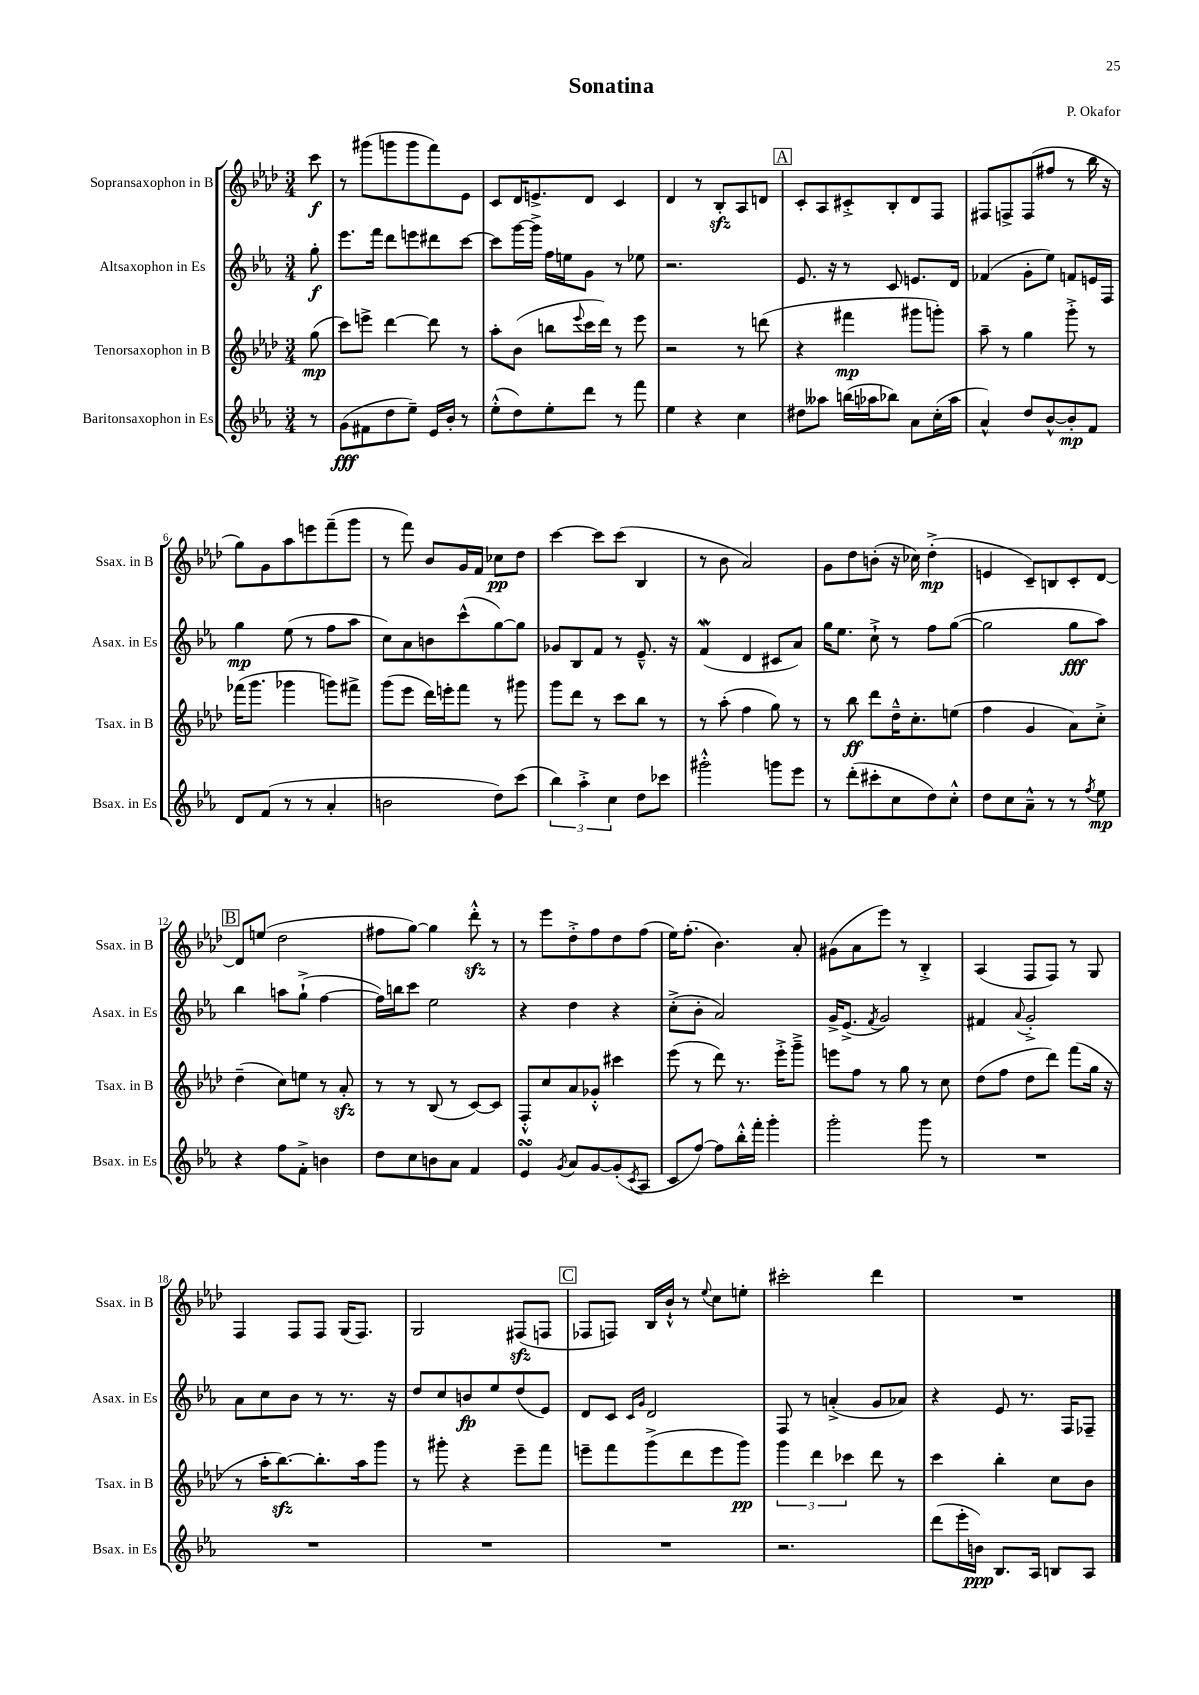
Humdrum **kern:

**kern	**dynam	**kern	**dynam	**kern	**dynam	**kern	**dynam
*part4	*part4	*part3	*part3	*part2	*part2	*part1	*part1
*staff4	*staff4	*staff3	*staff3	*staff2	*staff2	*staff1	*staff1
*I"Baritonsaxophon in Es	*	*I"Tenorsaxophon in B	*	*I"Altsaxophon in Es	*	*I"Sopransaxophon in B	*
*I'Bsax. in Es	*	*I'Tsax. in B	*	*I'Asax. in Es	*	*I'Ssax. in B	*
*clefG2	*	*clefG2	*	*clefG2	*	*clefG2	*
*k[b-e-a-]	*	*k[b-e-a-d-]	*	*k[b-e-a-]	*	*k[b-e-a-d-]	*
*M3/4	*	*M3/4	*	*M3/4	*	*M3/4	*
=	=	=	=	=	=	=	=
8r	.	(8gg\	mp	8gg'\	f	8ccc\	f
=1	=1	=1	=1	=1	=1	=1	=1
(8g\L	fff	8ccc\L)	.	8.eee-\L	.	8r	.
8f#X\	.	8eeen^\J	.	.	.	(8ggg#X\L	.
.	.	.	.	16fff\Jk	.	.	.
8dd\	.	[4ddd-\	.	8ddd\L	.	8gggn\	.
8ee-~\J)	.	.	.	8eeen\	.	8ggg\	.
16e-/LL	.	8ddd-\]	.	8ddd#X\	.	8fff\)	.
16b-'/JJ	.	.	.	.	.	.	.
8r	.	8r	.	[8ccc\J	.	8e-\J	.
=2	=2	=2	=2	=2	=2	=2	=2
(8ee-'^^\L	.	8aa-'\L	.	8ccc\L]	.	8c/L	.
8dd\)	.	(8b-\J	.	[16ggg\L	.	16d-/K	.
.	.	.	.	16ggg^\JJ]	.	8.en^/	.
8ee-'\	.	8bbn\L	.	16ff\LL	.	.	.
.	.	.	.	16een\J	.	.	.
.	.	8qqeee-/	.	.	.	.	.
8ddd\J	.	16ccc\L	.	8g\J	.	8d-/J	.
.	.	16ddd-\JJ)	.	.	.	.	.
8r	.	8r	.	8r	.	4c/	.
8fff\	.	8eee-\	.	8ee-X\	.	.	.
=3	=3	=3	=3	=3	=3	=3	=3
4ee-\	.	2r	.	2.r	.	4d-/	.
4r	.	.	.	.	.	8r	.
.	.	.	.	.	.	8B-zz'/L	.
4cc\	.	8r	.	.	.	8A-/	.
.	.	(8dddn\	.	.	.	8dn/J	.
!!LO:REH:place=s1:t=A
=4	=4	=4	=4	=4	=4	=4	=4
8dd#X\L	.	4r	.	8.e-/	.	8c'/L	.
8aa--X\J	.	.	.	.	.	8A-/	.
.	.	.	.	16r	.	.	.
(16bbn\LL	.	4fff#X\	mp	8r	.	8c#X'^/	.
16aa-X\J	.	.	.	.	.	.	.
8bb-X\J)	.	.	.	8c/	.	8B-'/	.
8a-\L	.	8ggg#X\L	.	8.en/L	.	8d-/	.
(16cc'\L	.	8gggn'\J)	.	.	.	8F/J	.
16aa-\JJ	.	.	.	16d/Jk	.	.	.
=5	=5	=5	=5	=5	=5	=5	=5
4a-^^/)	.	8aa-~\	.	(4f-X/	.	8F#X/L	.
.	.	8r	.	.	.	8Fn^/	.
8dd/L	.	4gg\	.	8g'\L	.	(8F/	.
[8b-^^/	.	.	.	8ee-\J)	.	8ff#X/J	.
8b-'/]	mp	8ggg'^\	.	8fn/L	.	8r	.
8f/J	.	8r	.	16en/L	.	16bb-\	.
.	.	.	.	16F/JJ	.	16r	.
!!LO:LB:g=z
=6	=6	=6	=6	=6	=6	=6	=6
8d/L	.	(16fff-X\KL	.	4gg\	mp	8gg\L)	.
.	.	8.ggg\J	.	.	.	.	.
(8f/J	.	.	.	.	.	8g\	.
8r	.	4ggg-X\	.	(8ee-\	.	8aa-\	.
8r	.	.	.	8r	.	8eeen\	.
4a-'/	.	8gggn\L)	.	8ff\L	.	(8fff~\	.
.	.	8fff#X^\J	.	8aa-\J	.	8ggg\J	.
=7	=7	=7	=7	=7	=7	=7	=7
2bn\	.	(8ggg\L	.	8cc\L)	.	8r	.
.	.	8eee-\J	.	8a-\	.	8fff\)	.
.	.	16ddd-\LL)	.	8bn\	.	8b-/L	.
.	.	16eeen'\J	.	.	.	.	.
.	.	8fff\J	.	(8ccc^^\	.	16g/L	.
.	.	.	.	.	.	16f/JJ	.
8dd\L)	.	8r	.	[8gg\)	.	8cc-X\L	pp
(8ccc\J	.	8ggg#X\	.	8gg\J]	.	8dd-\J	.
=8	=8	=8	=8	=8	=8	=8	=8
6bb-\)	.	8ggg\L	.	8g-X/L	.	[4ccc\	.
.	.	8ddd-\J	.	8B-/	.	.	.
6aa-'^\	.	.	.	.	.	.	.
.	.	8r	.	8f/J	.	8ccc\L]	.
6cc\	.	.	.	.	.	.	.
.	.	8ccc\L	.	8r	.	(8ccc\J	.
8dd\L	.	8bb-\J	.	8.e-~^^/	.	4B-/	.
8ccc-X\J	.	8r	.	.	.	.	.
.	.	.	.	16r	.	.	.
=9	=9	=9	=9	=9	=9	=9	=9
2ggg#X'^^\	.	8r	.	(4fW/	.	8r	.
.	.	(8aa-'\	.	.	.	8b-\	.
.	.	4ff\	.	4d/	.	2a-/)	.
8gggn\L	.	8gg\)	.	8c#X/L	.	.	.
8eee-\J	.	8r	.	8a-/J)	.	.	.
=10	=10	=10	=10	=10	=10	=10	=10
8r	.	8r	.	16gg\KL	.	8g\L	.
.	.	.	.	8.ee-\J	.	.	.
(8ddd'\L	.	8bb-\	ff	.	.	8dd-\	.
8ccc#X'\	.	8ddd-\L	.	8cc`^\	.	(8bn'\J	.
8cc\	.	16dd-~^^\K	.	8r	.	16r	.
.	.	8.cc'\	.	.	.	16cc-X\)	.
8dd\)	.	.	.	8ff\L	.	(4dd-'^\	mp
8cc'^^\J	.	(8een\J	.	([8gg\J	.	.	.
=11	=11	=11	=11	=11	=11	=11	=11
8dd\L	.	4ff\	.	2gg\]	.	4en/	.
8cc\	.	.	.	.	.	.	.
8a-~^^\J	.	4g/	.	.	.	8c~/L)	.
8r	.	.	.	.	.	8Bn/	.
8r	.	8a-\L)	.	8gg\L	fff	8c'/	.
8qff/	.	.	.	.	.	.	.
8ee-\	mp	8cc'^\J	.	8aa-\J)	.	[8d-/J	.
!!LO:LB:g=z
!!LO:REH:place=s1:t=B
=12	=12	=12	=12	=12	=12	=12	=12
4r	.	(4dd-~\	.	4bb-\	.	8d-/L]	.
.	.	.	.	.	.	(8een/J	.
8ff\L	.	8cc\L)	.	8aan\L	.	2dd-\	.
8f'^\J	.	8een\J	.	(8gg`^\J	.	.	.
4bn\	.	8r	.	[4ff\	.	.	.
.	.	8a-zz'/	.	.	.	.	.
=13	=13	=13	=13	=13	=13	=13	=13
8dd\L	.	8r	.	16ff\LL])	.	8ff#X\L	.
.	.	.	.	16bbn\J	.	.	.
8cc\	.	8r	.	8ccc\J	.	[8gg\J)	.
8bn\	.	(8B-/	.	2ee-\	.	4gg\]	.
8a-\J	.	8r	.	.	.	.	.
4f/	.	[8c/L)	.	.	.	8ddd-zz'^^\	.
.	.	8c/J]	.	.	.	8r	.
=14	=14	=14	=14	=14	=14	=14	=14
4e-sSSs/	.	8F'^^/L	.	4r	.	8r	.
.	.	8cc/	.	.	.	8eee-\L	.
8qg/	.	.	.	.	.	.	.
8a-/L	.	8a-/	.	4dd\	.	8dd-'^\	.
[8g/	.	8g-X'^^/J	.	.	.	8ff\	.
(8g'/]	.	4ccc#X\	.	4r	.	8dd-\	.
8qc/	.	.	.	.	.	.	.
8A-/J	.	.	.	.	.	(8ff\J	.
=15	=15	=15	=15	=15	=15	=15	=15
8c/L	.	(8eee-\	.	(8cc'^\L	.	16ee-\KL)	.
.	.	.	.	.	.	(8.ff'\J	.
[8ff/J)	.	8r	.	8b-'\J	.	.	.
8ff\L]	.	8ddd-\)	.	2a-/)	.	4.b-\)	.
16bb-'^^\L	.	8.r	.	.	.	.	.
16fff'\JJ	.	.	.	.	.	.	.
4ggg'\	.	.	.	.	.	.	.
.	.	16eee-'^\KL	.	.	.	.	.
.	.	8ggg~^\J	.	.	.	8a-'/	.
=16	=16	=16	=16	=16	=16	=16	=16
2ggg'\	.	8eeen\L	.	16g^/KL	.	(8g#X\L	.
.	.	.	.	(8.e-^/J	.	.	.
.	.	8ff\J	.	.	.	8a-\	.
.	.	.	.	8qf/	.	.	.
.	.	8r	.	2g/)	.	8eee-\J)	.
.	.	8gg\	.	.	.	8r	.
8ggg\	.	8r	.	.	.	4B-'^/	.
8r	.	8cc\	.	.	.	.	.
=17	=17	=17	=17	=17	=17	=17	=17
2.r	.	(8dd-\L	.	4f#X/	.	(4A-/	.
.	.	8ff\J	.	.	.	.	.
.	.	.	.	8qqa-/	.	.	.
.	.	8dd-\L	.	2g'^/	.	8F/L	.
.	.	8ddd-\J)	.	.	.	8F/J)	.
.	.	(8fff\L	.	.	.	8r	.
.	.	16gg\Jk	.	.	.	8G/	.
.	.	16r	.	.	.	.	.
!!LO:LB:g=z
=18	=18	=18	=18	=18	=18	=18	=18
2.r	.	8r	.	8a-\L	.	4F/	.
.	.	16aa-'\KL	.	8cc\	.	.	.
.	.	[8.bb-zz\)	.	.	.	.	.
.	.	.	.	8b-\J	.	8F/L	.
.	.	8.bb-'\]	.	8r	.	8F/J	.
.	.	.	.	8.r	.	(16G/KL	.
.	.	16aa-\k	.	.	.	8.F/J)	.
.	.	8ggg\J	.	.	.	.	.
.	.	.	.	16r	.	.	.
=19	=19	=19	=19	=19	=19	=19	=19
2.r	.	8r	.	8dd/L	.	2G/	.
.	.	8ggg#X'\	.	8cc/	.	.	.
.	.	4r	.	8bn/	fp	.	.
.	.	.	.	8ee-/	.	.	.
.	.	8eee-~\L	.	(8dd/	.	(8F#Xzz/L	.
.	.	8fff\J	.	8e-/J)	.	8Fn/J	.
!!LO:REH:place=s1:t=C
=20	=20	=20	=20	=20	=20	=20	=20
2.r	.	8eeen~\L	.	8d/L	.	8F-X/L	.
.	.	8fff\	.	8c/J	.	8Fn/J)	.
.	.	.	.	16qqc/LL	.	.	.
.	.	.	.	16qqg/JJ	.	.	.
.	.	(8ggg^\	.	2d/	.	16B-/LL	.
.	.	.	.	.	.	16b-`^^/JJ	.
.	.	8ddd-\	.	.	.	8r	.
.	.	.	.	.	.	8qqee-/	.
.	.	8eee\	.	.	.	8cc\L	.
.	.	8ggg\J)	pp	.	.	8een'\J	.
=21	=21	=21	=21	=21	=21	=21	=21
2.r	.	6ggg\	.	8F/	.	2ccc#X'\	.
.	.	.	.	8r	.	.	.
.	.	6ddd-\	.	.	.	.	.
.	.	.	.	(4an'^/	.	.	.
.	.	6ccc-X\	.	.	.	.	.
.	.	8ddd-\	.	8g/L	.	4ddd-\	.
.	.	8r	.	8a-X/J)	.	.	.
=22	=22	=22	=22	=22	=22	=22	=22
(8ddd\L	.	4ccc\	.	4r	.	2.r	.
16eee-'\L	.	.	.	.	.	.	.
16bn\JJ)	ppp	.	.	.	.	.	.
8.B-/L	.	4bb-'\	.	8e-/	.	.	.
.	.	.	.	8.r	.	.	.
16A-/Jk	.	.	.	.	.	.	.
8Bn/L	.	8cc\L	.	.	.	.	.
.	.	.	.	16F/KL	.	.	.
8A-/J	.	8b-\J	.	8F-X~/J	.	.	.
==	==	==	==	==	==	==	==
*-	*-	*-	*-	*-	*-	*-	*-
